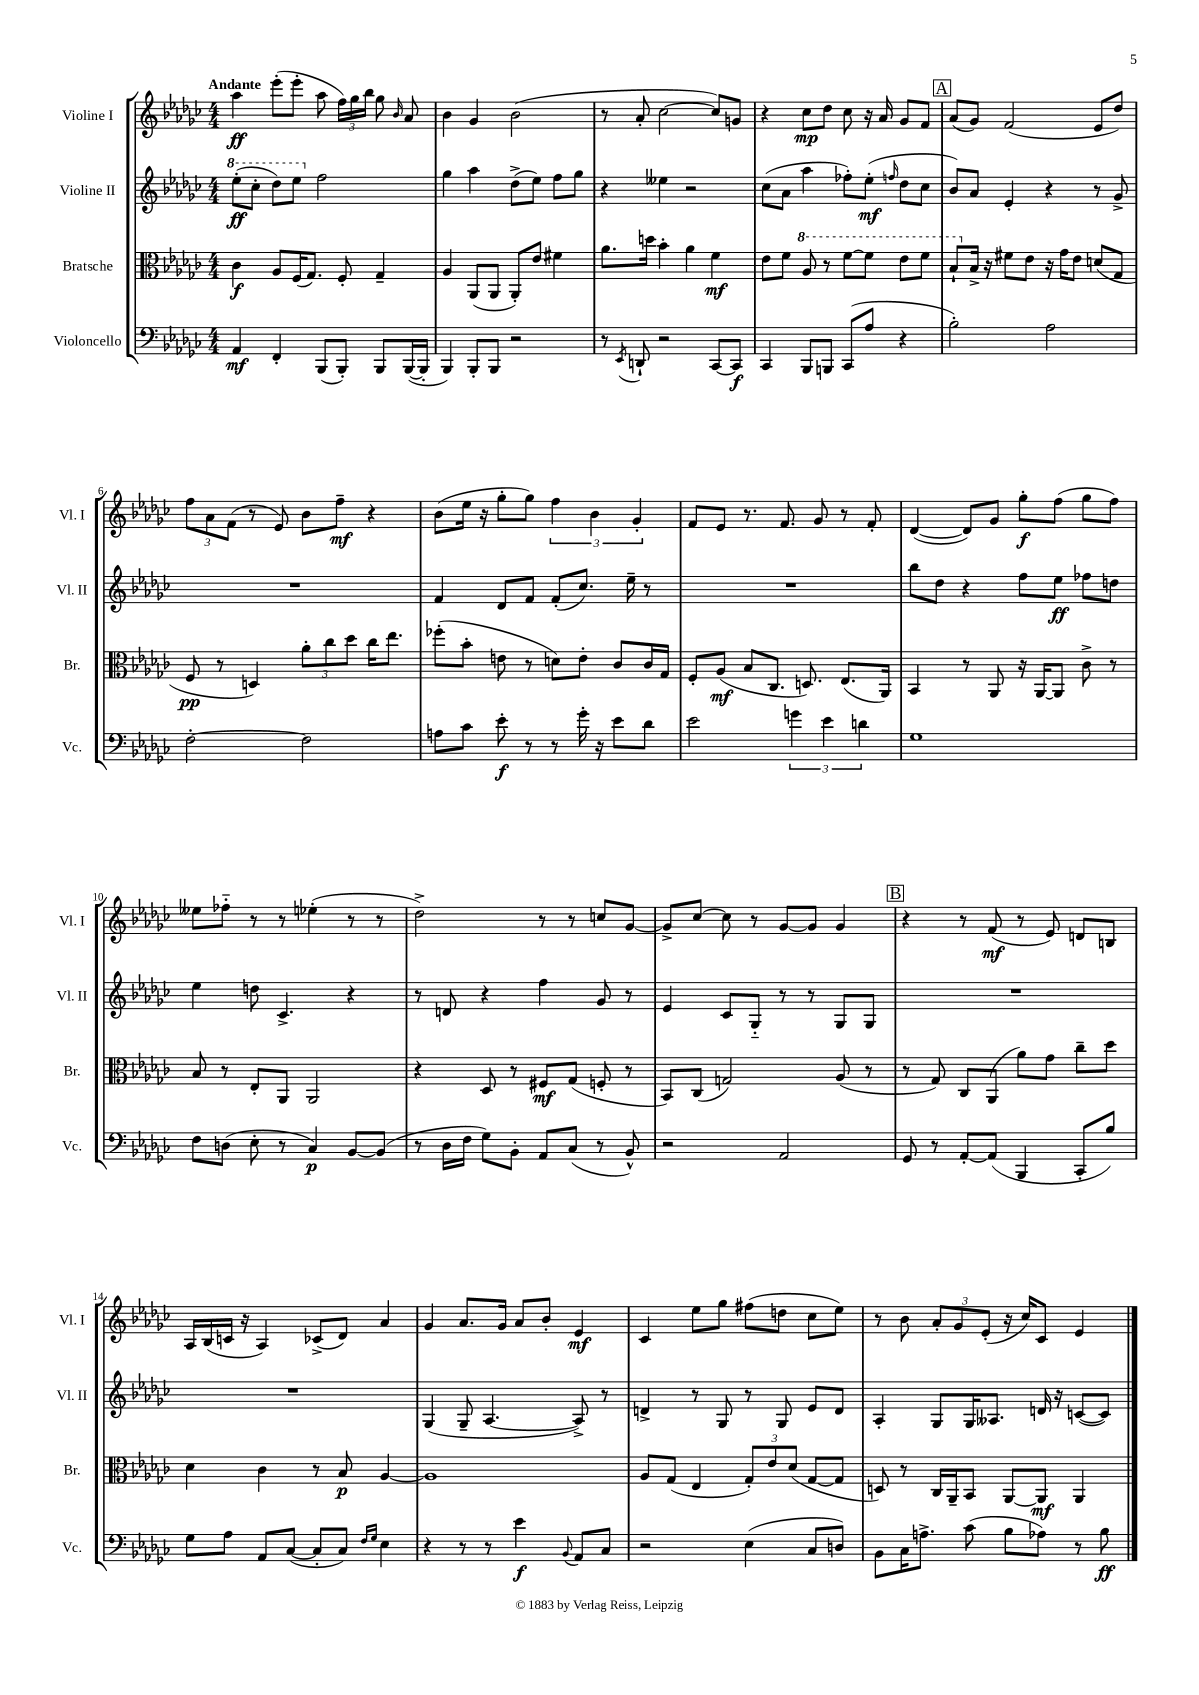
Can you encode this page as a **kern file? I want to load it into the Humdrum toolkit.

**kern	**kern	**kern	**kern
*staff4	*staff3	*staff2	*staff1
*clefF4	*clefC3	*clefG2	*clefG2
*k[b-e-a-d-g-c-]	*k[b-e-a-d-g-c-]	*k[b-e-a-d-g-c-]	*k[b-e-a-d-g-c-]
*M4/4	*M4/4	*M4/4	*M4/4
4AA-/	4c-\	(8eee-'\L	4aa-\
.	.	8ccc-'\J	.
4FF'/	8A-/L	8ddd-\L)	(8eee-'\L
.	(16F/K	8eee-\J	8eee-'\J
.	8.G-/J)	.	.
(8BBB-/L	.	2ff\	8aa-\
8BBB-'/J)	8F'/	.	24ff\LL)
.	.	.	24gg-\
.	.	.	24bb-\JJ
8BBB-/L	4G-~/	.	8gg-\
.	.	.	16qqb-/
([16BBB-/L	.	.	8a-/
16BBB-'/]JJ	.	.	.
=	=	=	=
4BBB-/)	4A-/	4gg-\	4b-\
8BBB-'/L	(8AA-/L	4aa-\	4g-/
8BBB-/J	8AA-/J	.	.
2r	8AA-'/L)	(8dd-^\L	(2b-\
.	8e-/J	8ee-\J)	.
.	4f#\	8ff\L	.
.	.	8gg-\J	.
=	=	=	=
8r	8.a-\L	4r	8r
8qEE-/	.	.	.
8DD`/	.	.	8a-'/
.	16dd\Jk	.	.
2r	4b-'\	4ee--\	[2cc-\
.	4a-\	2r	.
[8CC-/L	4f\	.	8cc-/]L)
8CC-/]J	.	.	8g/J
=	=	=	=
4CC-/	8e-\L	(8cc-\L	4r
.	8f\J	8a-\J	.
8BBB-/L	8a-/	4aa-\	8cc-\L
8BBB/J	8r	.	8dd-\J
(8CC-/L	[8ff\L	8ff-'\L)	8cc-\
8A-/J	8ff\]J	(8ee-'\J	16r
.	.	.	16a-/
.	.	16qqff/	.
4r	8ee-\L	8dd-\L	8g-/L
.	8ff\J	8cc-\J	8f/J
=	=	=	=
2B-'\)	8b-`/L	8b-/L)	(8a-/L
.	16B-^/Jk	8a-/J	8g-/J)
.	16r	.	.
.	8f#\L	4e-'/	(2f/
.	8e-\J	.	.
2A-\	16r	4r	.
.	16g-\LK	.	.
.	8e-\J	.	.
.	(8d/L	8r	8e-/L
.	8G-/J	8g-^/	8dd-/J)
=	=	=	=
[2F'\	8F/	1r	12ff\L
.	.	.	12a-\
.	8r	.	.
.	.	.	(12f\J
.	4D/)	.	8r
.	.	.	8e-/)
2F\]	12a-'\L	.	8b-\L
.	12cc-\	.	.
.	.	.	8ff~\J
.	12dd-\J	.	.
.	16cc-\LK	.	4r
.	8.ee-\J	.	.
=	=	=	=
8A\L	(8ff-'\L	4f/	(8b-\L
8c-\J	8b-'\J	.	16ee-\Jk
.	.	.	16r
8e-'\	8e\	8d-/L	8gg-'\L
8r	8r	8f/J	8gg-\J)
8r	8d\L)	(8f'/L	6ff\
16g-'\	8e'\J	8.cc-/J)	.
.	.	.	6b-\
16r	.	.	.
8e-\L	8c-/L	.	.
.	.	16ee-~\	.
.	.	.	6g-'/
8d-\J	16c-/L	8r	.
.	16G-/JJ	.	.
=	=	=	=
2e-\	8F'/L	1r	8f/L
.	(8A-/J	.	8e-/J
.	8B-/L	.	8.r
.	8.C-/J	.	.
.	.	.	8.f/
6g\	.	.	.
.	8.D/)	.	.
.	.	.	8g-/
6e-\	.	.	.
.	(8.E-/L	.	8r
6d\	.	.	.
.	.	.	8f'/
.	16AA-/Jk)	.	.
=	=	=	=
1G-	4BB-/	8bb-\L	([4d-/
.	.	8dd-\J	.
.	8r	4r	8d-/]L)
.	8AA-/	.	8g-/J
.	16r	8ff\L	8gg-'\L
.	[16AA-/LK	.	.
.	8AA-/]J	8ee-\J	(8ff\J
.	8c-^\	8ff-\L	8gg-\L
.	8r	8dd\J	8ff\J)
=	=	=	=
8F\L	8B-/	4ee-\	8ee--\L
(8D\J	8r	.	8ff-'~\J
8E-'\	8E-'/L	8dd\	8r
8r	8AA-/J	4.c-^/	8r
4C-/)	2AA-/	.	(4ee-'\
[8BB-/L	.	4r	8r
(8BB-/]J	.	.	8r
=	=	=	=
8r	4r	8r	2dd-^\)
16D-\LL	.	8d/	.
16F\JJ	.	.	.
8G-\L)	8D-/	4r	.
8BB-'\J	8r	.	.
8AA-/L	8F#/L	4ff\	8r
(8C-/J	(8G-/J	.	8r
8r	8F'/	8g-/	8cc/L
8BB-^^/)	8r	8r	[8g-/J
=	=	=	=
2r	8BB-/L)	4e-/	8g-^/]L
.	(8C-/J	.	[8cc-/J
.	2G/)	8c-/L	8cc-\]
.	.	8G-'~/J	8r
2AA-/	.	8r	[8g-/L
.	.	8r	8g-/]J
.	(8A-/	8G-/L	4g-/
.	8r	8G-/J	.
=	=	=	=
8GG-/	8r	1r	4r
8r	8G-/)	.	.
[8AA-'/L	8C-/L	.	8r
(8AA-/]J	(8AA-/J	.	(8f/
4BBB-/	8a-\L)	.	8r
.	8g-\J	.	8e-/)
8CC-'/L	8cc-~\L	.	8d/L
8B-/J)	8dd-\J	.	8B/J
=	=	=	=
8G-\L	4d-\	1r	16A-/LL
.	.	.	(16B-/
8A-\J	.	.	16c/JJ
.	.	.	16r
8AA-/L	4c-\	.	4A-/)
([8C-/J	.	.	.
8C-'/]L	8r	.	(8c-^/L
8C-/J)	8B-/	.	8d-/J)
16qqF/LL	.	.	.
16qqG-/JJ	.	.	.
4E-\	[4A-/	.	4a-/
=	=	=	=
4r	1A-]	(4G-/	4g-/
8r	.	8G-~/	8.a-/L
8r	.	[4.A-/	.
.	.	.	16g-/Jk
4e-\	.	.	8a-/L
.	.	.	8b-'/J
8qqBB-/	.	.	.
8AA-/L	.	8A-^/])	4e-/
8C-/J	.	8r	.
=	=	=	=
2r	8A-/L	4d^/	4c-/
.	(8G-/J	.	.
.	4E-/	8r	8ee-\L
.	.	8G-/	8gg-\J
(4E-\	12G-'/L)	8r	(8ff#\L
.	12e-/	.	.
.	.	8G-/	8dd\J
.	(12d-/J	.	.
8C-/L	[8G-/L	8e-/L	8cc-\L
8D/J)	8G-/]J	8d/J	8ee-\J)
=	=	=	=
8BB-\L	8D/)	4A-'/	8r
16C-\K	8r	.	8b-\
8.A^\J	.	.	.
.	16C-/LL	8G-/L	12a-'/L
.	16AA-~/J	.	.
.	.	.	12g-/
(8c-\	8BB-/J	16G-/K	.
.	.	.	(12e-'/J
.	.	8.A--/J	.
8B-\L	[8AA-/L	.	16r
.	.	.	16cc-/LK)
8A-\J)	8AA-/]J	16d/	8c-/J
.	.	16r	.
8r	4AA-/	([8c/L	4e-/
8B-\	.	8c/]J)	.
==	==	==	==
*-	*-	*-	*-
